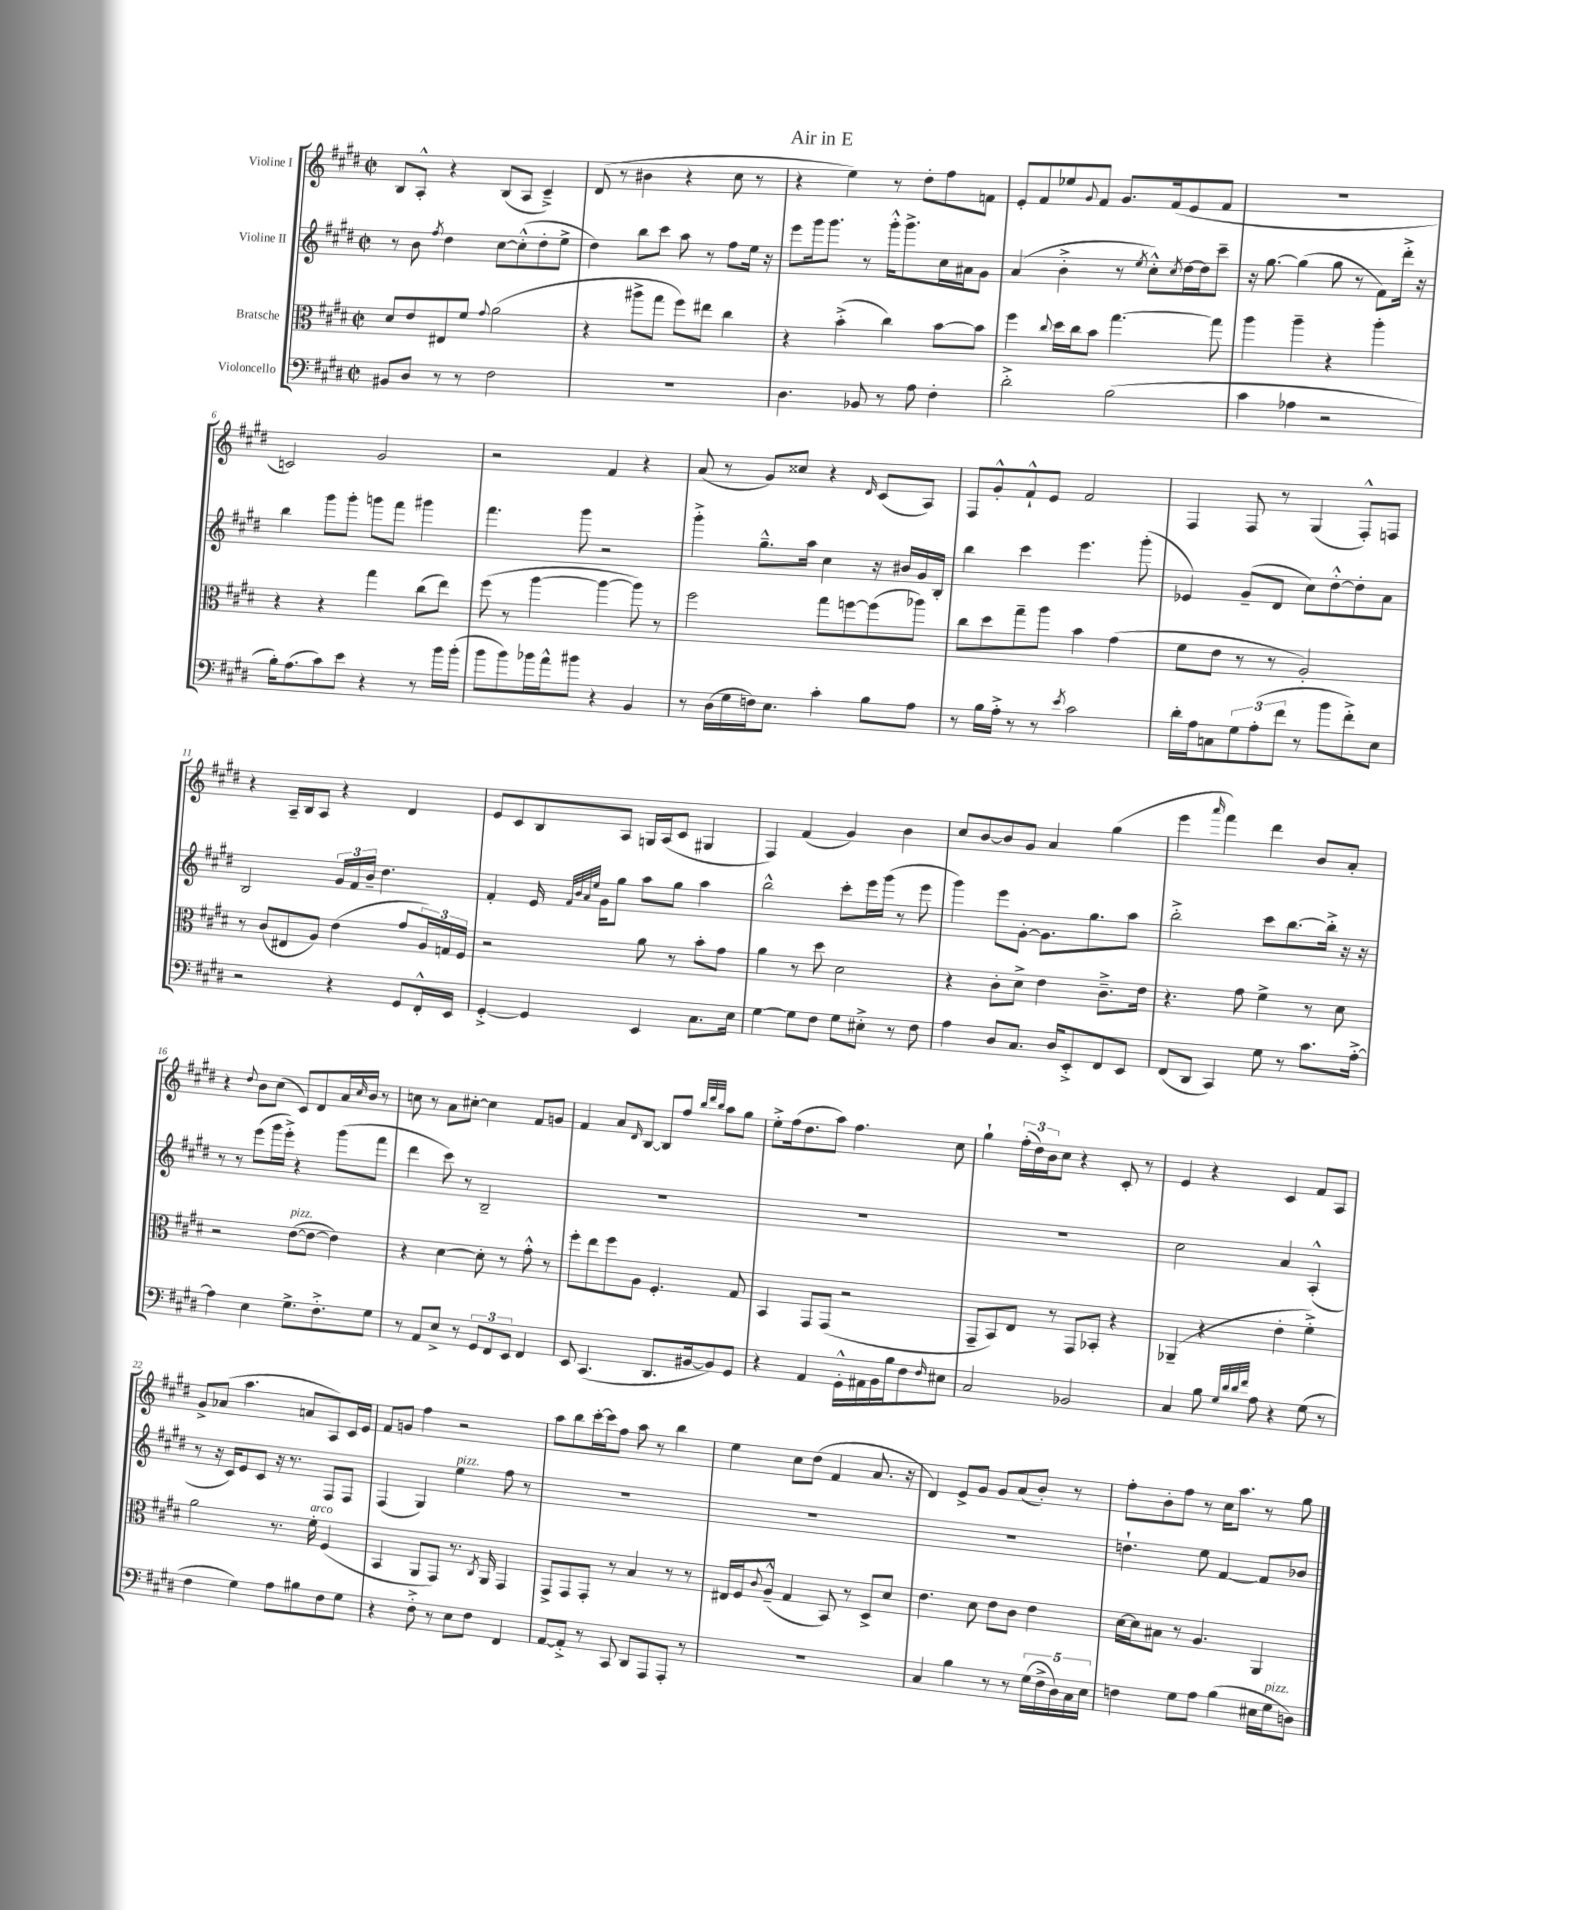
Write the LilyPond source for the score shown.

\header { title = "Air in E" }
<<
\new StaffGroup <<
\new Staff = "s0" \with { instrumentName = "Violine I" } {
    \clef treble \key e \major \defaultTimeSignature \time 2/2
    b8 a8-.-^ r4 b8( a8 cis'4--->) |
    dis'8( r8 bis'4 r4 cis''8 r8 |
    r4 e''4) r8 dis''8-. fis''8 f'8 |
    e'8-. fis'8 ees''8 \appoggiatura { gis'8 } fis'8 gis'8. fis'16( e'8 fis'8 |
    R1 |
    c'2) gis'2 |
    r2 fis'4 r4 |
    a'8( r8 gis'8) cisis''8 r4 \grace { dis'16 } cis'8( a8) |
    fis8 gis'8-.-^ fis'8-!-^ e'8 fis'2 |
    fis4 fis8 r8 gis4( fis8-.-^) f8 |
    r4 a16-- b16 a8 r4 dis'4 |
    e'8 cis'8 b8 a8 g16 a16( cis'8 gis4 |
    fis4) fis'4( gis'4) b'4 |
    cis''8 b'8~ b'8 gis'8 a'4 gis''4( |
    e'''4 \grace { a'''16 } fis'''4) dis'''4 b'8 a'8-. |
    r4 \appoggiatura { dis''8 } b'8 cis''8( cis'8) dis'8 a'16 \grace { cis''16 } b'16 r8 |
    c''8 r8 a'8 cis''8~-. cis''4 fis'8 g'8 |
    fis'4 a'8 \grace { dis'16 } b8~ b8 fis''8 \grace { b''32 dis'''32 b''32 } a''8 gis''8 |
    e''8-.-> fis''16( dis''8. a''8) fis''4. cis''8 |
    gis''4-! \tuplet 3/2 { fis''16-.( dis''16) b'16 } cis''8 r4 cis'8-. r8 |
    e'4 r4 cis'4 fis'8 a8 |
    gis'8-> aes'8( a''4. a'8 a8) cis'16 e'16 |
    fis'8 g'8 fis''4 r2 |
    a''8 b''8 cis'''16~-. cis'''16 fis''8 a''8 r8 b''4 |
    e''4 cis''8 dis''8( fis'4 a'8. r16 |
    dis'4) e'8-> gis'8 gis'8 a'8( b'8-.) r8 |
    fis''8-. b'8-. fis''8 r8 cis''16 a''8. r8 gis''8 \bar "|." |
}
\new Staff = "s1" \with { instrumentName = "Violine II" } {
    \clef treble \key e \major \defaultTimeSignature \time 2/2
    r8 b'8 \acciaccatura { fis''8 } dis''4 cis''8~ cis''8-.-^( dis''8-. e''8-> |
    dis''4) b''8 cis'''8 a''8 r8 fis''8 e''16 r16 |
    e'''8 gis'''16 gis'''8. r8 gis'''16-.-^ gis'''8.-> cis''16 ais'16 gis'8 |
    a'4( b'4-.-> r8 \acciaccatura { e''8 } cis''8-.-^) \acciaccatura { cis''8 } dis''16~ dis''16 cis'''8-- |
    r16 gis''8.~ gis''4( gis''8 r8 fis'8) dis'''16-.-> r16 |
    b''4 gis'''8 gis'''8-. g'''8 fis'''8 gis'''4 |
    fis'''4. gis'''8 r2 |
    gis'''4-.-> gis''8.---^ a''16 cis''4 r16 bis'16 gis'16 b16-. |
    b''4 cis'''4 e'''4. gis'''8-.( |
    ees'4) gis'8--( dis'8 cis''8) dis''8~-.-^ dis''8-. a'8 |
    b2 \tuplet 3/2 { gis'16 fis'16 b'16-- } dis''4. |
    fis'4-. e'16 \grace { fis'32 b'32 a'32 e''32 } gis'16 gis''8 a''8 gis''8 a''4 |
    b''2-^ cis'''8-. e'''16 gis'''16( r8 e'''8 |
    gis'''4) e'''8 gis'8~-. gis'8. gis''8. a''8 |
    b''2-.-> cis'''8 b''8.~ b''16-.-> r16 r16 |
    r8 r8 e'''8( gis'''16 e'''16-.->) r4 gis'''8( fis'''8 |
    dis'''4 cis'''8) r8 b2-- |
    R1 |
    R1 |
    R1 |
    cis''2 a'4 a4-.-^( |
    r8 r16 cis'16) e'8 cis'8 r16 r8. fis8 fis8 |
    fis4( gis4) e''4^\markup { \italic "pizz." } fis''8 r8 |
    R1 |
    R1 |
    R1 |
    d''4.-! e''8 fis'4~ fis'8 bes'8 \bar "|." |
}
\new Staff = "s2" \with { instrumentName = "Bratsche" } {
    \clef alto \key e \major \defaultTimeSignature \time 2/2
    dis'8 e'8 eis8 fis'8 \appoggiatura { gis'8 } a'2( |
    r4 ais''8-> gis''8 fis''8) eis''8 cis''4 |
    r4 b'4-.->( cis''4) b'8~ b'8 |
    fis''4 \appoggiatura { cis''8 } dis''16 cis''16 b'8 gis''4.~ gis''8 |
    a''4 a''4-- r4 a''4-. |
    r4 r4 gis''4 cis''8( e''8) |
    fis''8( r8 a''4~ a''4~ a''8) r8 |
    fis''2 gis''8 f''8~ f''8( aes''8) |
    cis''8 dis''8 gis''8-- a''8 b'4 gis'4( |
    fis'8 e'8 r8 r8 a2-.) |
    r8 cis'8( eis8 a8) e'4( gis'8 \tuplet 3/2 { a16) g16 fis16 } |
    r2 a'8 r8 b'8-. gis'8 |
    a'4 r8 dis''8 dis'2 |
    r4 cis'8-. dis'8-> e'4 cis'8.---> e'16 |
    r4. gis'8 fis'4-> r8 dis'8 |
    r2 e'8~^\markup { \italic "pizz." }( e'8~ e'4) |
    r4 dis'4~ dis'8-. r8 gis'8-.-^ r8 |
    fis''8-. e''8 fis''8 a8 fis4.-. gis8 |
    b,4 gis,8 gis,8( r2 |
    gis,8-- b,8) e8 r8 gis,8 bes,8-. r4 |
    aes,4--( r4 e'4-. fis'4-.->) |
    a'2 r8. fis'16-.^\markup { \italic "arco" } fis4( |
    b,4 a,8 gis,8) r8. \acciaccatura { cis8 } a,16 gis,4 |
    gis,8-> gis,8 gis,8-. r8 b4 r8 r8 |
    eis16 fis16 \appoggiatura { cis'8 } a8---^( gis4 b,8) r8 dis8-> dis'8 |
    e'4. dis'8 e'8 cis'8 e'4 |
    dis'16~ dis'16 bis8 r8 a4. a,4 \bar "|." |
}
\new Staff = "s3" \with { instrumentName = "Violoncello" } {
    \clef bass \key e \major \defaultTimeSignature \time 2/2
    bis,8 dis8 r8 r8 fis2 |
    R1 |
    dis4. bes,8 r8 a8 fis4-. |
    dis'2-.-> b2( |
    cis'4 aes4 r2 |
    b16-.) a8.( cis'8) e'8 r4 r8 b'16 b'16-.( |
    b'8 b'8) bes'16 a'16-^ bis'8 r4 b,4 |
    r8 dis16( gis16 f16) e8. cis'4-. b8 a8 |
    r8 b16 a16-.-> r8 r8 \acciaccatura { e'8 } cis'2 |
    dis'16-. a16 c8 \tuplet 3/2 { gis8 a8-.( fis'8 } r8 b'8 fis'8-.->) e8 |
    r2 r4 gis,8 fis,16-.-^ e,16 |
    gis,4~-.-> gis,4 e,4 cis8. e16 |
    gis4~ gis8 fis8 gis8 eis8-.-> r8 fis8 |
    a4 dis8 cis8. dis16 e,8-.-> fis,8 e,8 |
    fis,8( dis,8 cis,4) gis8 r8 cis'8. a16~-.-> |
    a4 e4 gis8.-> fis8.-.-> gis8 |
    r8 a,8 e8-> r8 \tuplet 3/2 { gis,8 fis,8 e,8 } fis,4 |
    e,8 cis,4.( dis,8. bis,16~ bis,8) gis,8 |
    r4 a,4 gis,16-.-^ ais,16 b,16 b16 fis8 \grace { fis16 } eis8 |
    cis2 bes,2 |
    cis4 b8 \grace { gis32 dis'32 dis'32 fis'32 } a8 r4 gis8( r8 |
    fis4 gis4) a8 bis8 fis8 gis8 |
    r4 fis8-.-> r8 e8 fis8 fis,4 |
    a,8~ a,8-.-> r8 cis,8 dis,8 a,,8 a,,8-. r8 |
    R1 |
    cis4 b4 r8 r8 \tuplet 5/4 { gis16( fis16-> dis16) cis16 e16 } |
    f4 gis8 a8 b4( eis16 gis16^\markup { \italic "pizz." } d8) \bar "|." |
}
>>
>>
